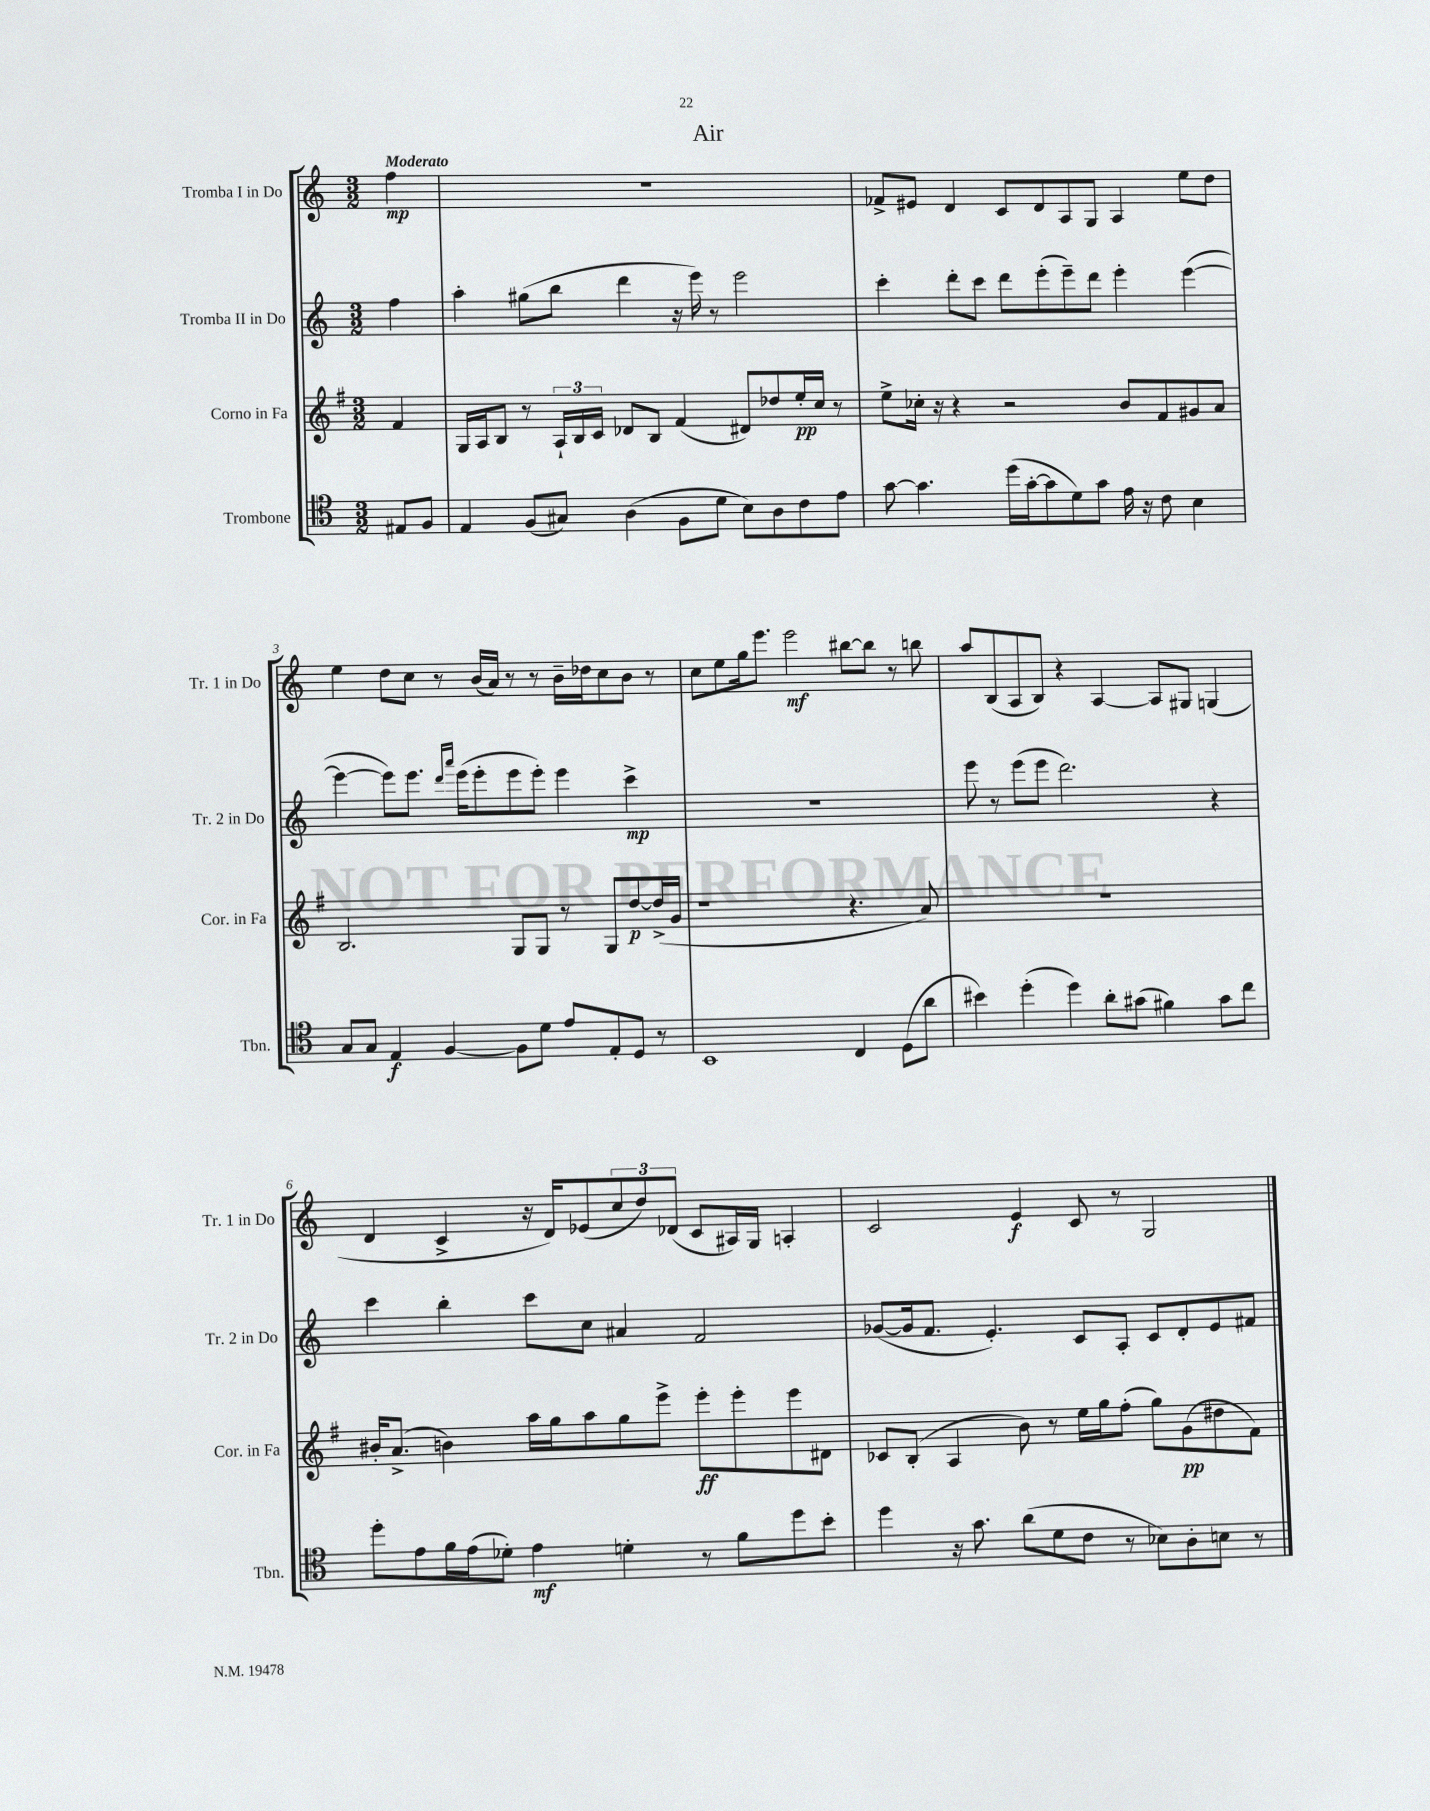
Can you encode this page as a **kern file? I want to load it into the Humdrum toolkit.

**kern	**dynam	**kern	**dynam	**kern	**dynam	**kern	**dynam
*part4	*part4	*part3	*part3	*part2	*part2	*part1	*part1
*staff4	*staff4	*staff3	*staff3	*staff2	*staff2	*staff1	*staff1
*I"Trombone	*	*I"Corno in Fa	*	*I"Tromba II in Do	*	*I"Tromba I in Do	*
*I'Tbn.	*	*I'Cor. in Fa	*	*I'Tr. 2 in Do	*	*I'Tr. 1 in Do	*
*clefC4	*	*clefG2	*	*clefG2	*	*clefG2	*
*k[]	*	*k[f#]	*	*k[]	*	*k[]	*
*M3/2	*	*M3/2	*	*M3/2	*	*M3/2	*
=	=	=	=	=	=	=	=
!	!	!	!	!	!	!LO:TX:a:B:t=Moderato	!
8E#X/L	.	4f#/	.	4ff\	.	4ff\	mp
8F/J	.	.	.	.	.	.	.
=1	=1	=1	=1	=1	=1	=1	=1
4E/	.	16G/LL	.	4aa'\	.	1.r	.
.	.	16A/J	.	.	.	.	.
.	.	8B/J	.	.	.	.	.
(8F/L	.	8r	.	(8gg#X\L	.	.	.
8G#X/J)	.	24A`/LL	.	8bb\J	.	.	.
.	.	24B/	.	.	.	.	.
.	.	24c/JJ	.	.	.	.	.
(4A\	.	8d-X/L	.	4ddd\	.	.	.
.	.	8B/J	.	.	.	.	.
8F\L	.	(4f#/	.	16r	.	.	.
.	.	.	.	16eee\)	.	.	.
8d\J	.	.	.	8r	.	.	.
8B\L)	.	8d#X/L)	.	2eee\	.	.	.
8A\	.	8dd-X/	.	.	.	.	.
8c\	.	16ee'/L	pp	.	.	.	.
.	.	16cc/JJ	.	.	.	.	.
8e\J	.	8r	.	.	.	.	.
=2	=2	=2	=2	=2	=2	=2	=2
[8g\	.	8ee^\L	.	4ccc'\	.	8f-X^/L	.
4.g\]	.	16cc-X'\Jk	.	.	.	8e#X/J	.
.	.	16r	.	.	.	.	.
.	.	4r	.	8ddd'\L	.	4d/	.
.	.	.	.	8ccc\J	.	.	.
(16dd\LL	.	2r	.	8ddd\L	.	8c/L	.
[16g'\J	.	.	.	.	.	.	.
8g\]	.	.	.	(8eee'\	.	8d/	.
8d\)	.	.	.	8eee~\)	.	8A/	.
8g\J	.	.	.	8ddd\J	.	8G/J	.
16e\	.	8b/L	.	4eee'\	.	4A/	.
16r	.	.	.	.	.	.	.
8c\	.	8f#/	.	.	.	.	.
4B\	.	8g#X/	.	([4eee\	.	8ee\L	.
.	.	8a/J	.	.	.	8dd\J	.
!!LO:LB:g=z
=3	=3	=3	=3	=3	=3	=3	=3
8G/L	.	2.B/	.	4eee\_	.	4ee\	.
8G/J	.	.	.	.	.	.	.
4E/	f	.	.	8eee\L])	.	8dd\L	.
.	.	.	.	8.eee\J	.	8cc\J	.
[4F/	.	.	.	.	.	8r	.
.	.	.	.	16qqddd/LL	.	.	.
.	.	.	.	16qqaaa/JJ	.	.	.
.	.	.	.	(16eee\KL	.	.	.
.	.	.	.	8eee'\	.	(16b/LL	.
.	.	.	.	.	.	16a/JJ)	.
8F\L]	.	8G/L	.	8eee\	.	8r	.
8d\J	.	8G/J	.	8eee'\J)	.	8r	.
8e/L	.	8r	.	4eee\	.	16b~\LL	.
.	.	.	.	.	.	16dd-X\J	.
8E'/	.	8G/L	.	.	.	8cc\	.
8D/J	.	[8dd/	p	4ccc^\	mp	8b\J	.
8r	.	(16dd^/L]	.	.	.	8r	.
.	.	16g/JJ	.	.	.	.	.
=4	=4	=4	=4	=4	=4	=4	=4
1BB	.	1r	.	1.r	.	8cc\L	.
.	.	.	.	.	.	8ee\	.
.	.	.	.	.	.	16gg\k	.
.	.	.	.	.	.	8.eee\J	.
.	.	.	.	.	.	2eee\	mf
4C/	.	4.r	.	.	.	[8bb#X\L	.
.	.	.	.	.	.	8bb#\J]	.
(8D\L	.	.	.	.	.	8r	.
8a\J	.	8a/)	.	.	.	8bbn\	.
=5	=5	=5	=5	=5	=5	=5	=5
4b#X\)	.	1.r	.	8eee\	.	8aa/L	.
.	.	.	.	8r	.	(8B/	.
(4dd'\	.	.	.	(8eee\L	.	8A/	.
.	.	.	.	8eee\J	.	8B/J)	.
4dd\)	.	.	.	2.ddd\)	.	4r	.
8a'\L	.	.	.	.	.	[4A/	.
(8g#X\J	.	.	.	.	.	.	.
4f#X\)	.	.	.	.	.	8A/L]	.
.	.	.	.	.	.	8G#X/J	.
8g#\L	.	.	.	4r	.	(4Gn/	.
8cc\J	.	.	.	.	.	.	.
!!LO:LB:g=z
=6	=6	=6	=6	=6	=6	=6	=6
8dd'\L	.	16b#X'/KL	.	4ccc\	.	4d/	.
.	.	(8.a^/J	.	.	.	.	.
8e\	.	.	.	.	.	.	.
16f\L	.	4bn\)	.	4bb'\	.	4c^/	.
(16e\J	.	.	.	.	.	.	.
8d-X'\J)	.	.	.	.	.	.	.
4e\	mf	16aa\LL	.	8ccc\L	.	16r	.
.	.	16gg\J	.	.	.	16d/KL)	.
.	.	8aa\	.	8cc\J	.	(8e-X/	.
4dn'\	.	8gg\	.	4a#X/	.	12cc/	.
.	.	.	.	.	.	12dd/)	.
.	.	8eee^\J	.	.	.	.	.
.	.	.	.	.	.	(12d-X/J	.
8r	.	8eee'\L	ff	2f/	.	8c/L	.
8f\L	.	8eee'\	.	.	.	16A#X/L)	.
.	.	.	.	.	.	16G/JJ	.
8dd\	.	8eee\	.	.	.	4An'/	.
8b'\J	.	8d#X\J	.	.	.	.	.
=7	=7	=7	=7	=7	=7	=7	=7
4dd\	.	8c-X/L	.	([8g-X/L	.	2c/	.
.	.	(8B'/J	.	16g-/k]	.	.	.
.	.	.	.	8.f/J	.	.	.
16r	.	4A/	.	.	.	.	.
8.g\	.	.	.	.	.	.	.
.	.	.	.	4.e'/)	.	.	.
(8a\L	.	8b\)	.	.	.	4e/	f
8d\	.	8r	.	.	.	.	.
8c\J	.	16ee\LL	.	8c/L	.	8c/	.
.	.	16gg\J	.	.	.	.	.
8r	.	(8ff#'\J	.	8A'/J	.	8r	.
8B-X\L)	.	8gg\L)	.	8c/L	.	2G/	.
8A'\	.	(8g\	pp	8d'/	.	.	.
8Bn\J	.	8dd#X\	.	8e/	.	.	.
8r	.	8f#\J)	.	8f#X/J	.	.	.
==	==	==	==	==	==	==	==
*-	*-	*-	*-	*-	*-	*-	*-
